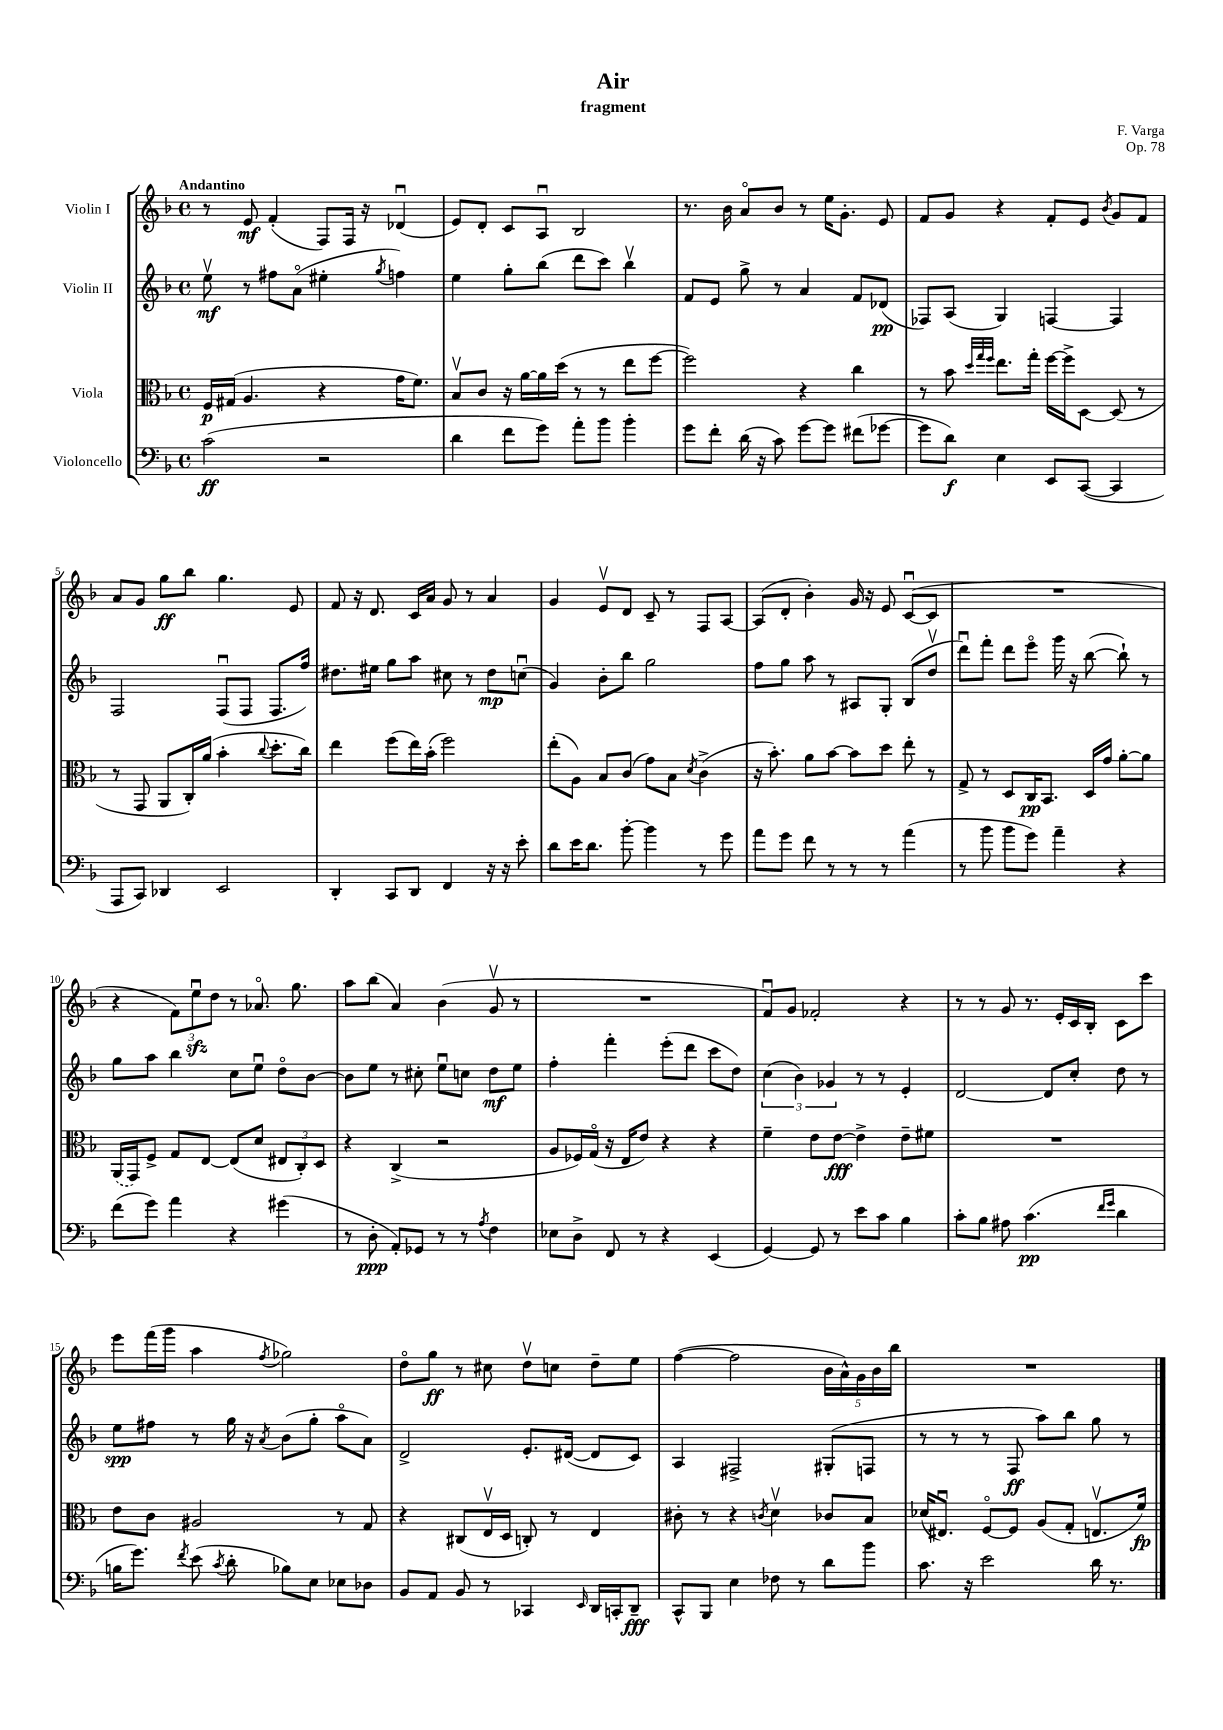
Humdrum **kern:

**kern	**dynam	**kern	**dynam	**kern	**dynam	**kern	**dynam
*part4	*part4	*part3	*part3	*part2	*part2	*part1	*part1
*staff4	*staff4	*staff3	*staff3	*staff2	*staff2	*staff1	*staff1
*I"Violoncello	*	*I"Viola	*	*I"Violin II	*	*I"Violin I	*
*clefF4	*	*clefC3	*	*clefG2	*	*clefG2	*
*k[b-]	*	*k[b-]	*	*k[b-]	*	*k[b-]	*
*M4/4	*	*M4/4	*	*M4/4	*	*M4/4	*
*met(c)	*	*met(c)	*	*met(c)	*	*met(c)	*
=1	=1	=1	=1	=1	=1	=1	=1
!	!	!	!	!	!	!LO:TX:a:B:t=Andantino	!
(2c\	ff	16F/LL	p	8eev\	mf	8r	.
.	.	(16G#X/JJ	.	.	.	.	.
.	.	4.A/	.	8r	.	8e/	mf
.	.	.	.	8ff#X\L	.	(4f'/	.
.	.	.	.	(8a\J	.	.	.
2r	.	4r	.	4ee#X'\	.	8F/L)	.
.	.	.	.	.	.	16F/Jk	.
.	.	.	.	.	.	16r	.
.	.	.	.	8qgg/	.	.	.
.	.	16g\KL	.	4ffn\)	.	(4d-Xu/	.
.	.	8.f\J)	.	.	.	.	.
=2	=2	=2	=2	=2	=2	=2	=2
4d\	.	8B-v/L	.	4ee\	.	8e/L)	.
.	.	8c/J	.	.	.	8d'/J	.
8f\L	.	16r	.	8gg'\L	.	8c/L	.
.	.	[16a\LL	.	.	.	.	.
8g\J)	.	16a\]	.	(8bb-\J	.	8Au/J	.
.	.	(16dd\JJ	.	.	.	.	.
8a'\L	.	8r	.	8ddd\L	.	2B-/	.
8b-\J	.	8r	.	8ccc\J)	.	.	.
4b-'\	.	8ee\L	.	4bb-v\	.	.	.
.	.	[8ff\J	.	.	.	.	.
=3	=3	=3	=3	=3	=3	=3	=3
8g\L	.	2ff\])	.	8f/L	.	8.r	.
8f'\J	.	.	.	8e/J	.	.	.
.	.	.	.	.	.	16b-\	.
(16d\	.	.	.	8gg^\	.	8a/L	.
16r	.	.	.	.	.	.	.
8c\)	.	.	.	8r	.	8b-/J	.
[8g\L	.	4r	.	4a/	.	8r	.
8g\J]	.	.	.	.	.	16ee\KL	.
.	.	.	.	.	.	8.g'\J	.
(8f#X\L	.	4cc\	.	8f/L	.	.	.
[8g-X\J	.	.	.	(8d-X/J	pp	8e/	.
=4	=4	=4	=4	=4	=4	=4	=4
8g-\L]	.	8r	.	8F-X/L)	.	8f/L	.
8d\J)	f	8b-\	.	(8A/J	.	8g/J	.
.	.	32qqdd/LLL	.	.	.	.	.
.	.	32qqgg/	.	.	.	.	.
.	.	32qqff/JJJ	.	.	.	.	.
4E\	.	8.ee\L	.	4G/)	.	4r	.
.	.	16gg'\Jk	.	.	.	.	.
8EE/L	.	[16ff\LL	.	[4Fn/	.	8f'/L	.
.	.	16ff^\J]	.	.	.	.	.
([8CC/J	.	[8D\J	.	.	.	8e/J	.
.	.	.	.	.	.	8qb-/	.
4CC/]	.	(8D/]	.	4F/]	.	8g/L	.
.	.	8r	.	.	.	8f/J	.
!!LO:LB:g=z
=5	=5	=5	=5	=5	=5	=5	=5
8AAA/L	.	8r	.	2F/	.	8a/L	.
8CC/J)	.	8GG/	.	.	.	8g/J	.
4DD-X/	.	8AA/L	.	.	.	8gg\L	ff
.	.	16C'/L)	.	.	.	8bb-\J	.
.	.	(16a/JJ	.	.	.	.	.
2EE/	.	4b-'\	.	(8Fu/L	.	4.gg\	.
.	.	.	.	8F/J	.	.	.
.	.	8qqcc/	.	.	.	.	.
.	.	8.dd'\L	.	8.F/L	.	.	.
.	.	.	.	.	.	8e/	.
.	.	16cc\Jk)	.	16ff/Jk)	.	.	.
=6	=6	=6	=6	=6	=6	=6	=6
4DD'/	.	4ee\	.	8.dd#X\L	.	8f/	.
.	.	.	.	.	.	16r	.
.	.	.	.	16ee#X\Jk	.	8.d/	.
8CC/L	.	(8ff\L	.	8gg\L	.	.	.
8DD/J	.	16ee\L)	.	8aa\J	.	16c/LL	.
.	.	(16b-'\JJ	.	.	.	16a/JJ	.
4FF/	.	2ff\)	.	8cc#X\	.	8g/	.
.	.	.	.	8r	.	8r	.
16r	.	.	.	8dd#\L	mp	4a/	.
16r	.	.	.	.	.	.	.
8e'\	.	.	.	(8ccnu\J	.	.	.
=7	=7	=7	=7	=7	=7	=7	=7
8d\L	.	(8ee'\L	.	4g/)	.	4g/	.
16e\K	.	8A\J)	.	.	.	.	.
8.d\J	.	.	.	.	.	.	.
.	.	8B-/L	.	8b-'\L	.	8ev/L	.
[8b-'\	.	(8c/J	.	8bb-\J	.	8d/J	.
4b-\]	.	8g\L)	.	2gg\	.	8c~/	.
.	.	8B-\J	.	.	.	8r	.
.	.	8qd/	.	.	.	.	.
8r	.	(4c^\	.	.	.	8F/L	.
8g\	.	.	.	.	.	[8A/J	.
=8	=8	=8	=8	=8	=8	=8	=8
8a\L	.	16r	.	8ff\L	.	(8A/L]	.
.	.	8.b-'\)	.	.	.	.	.
8g\J	.	.	.	8gg\J	.	8d'/J	.
8f\	.	8a\L	.	8aa\	.	4b-'\)	.
8r	.	[8b-\J	.	8r	.	.	.
8r	.	8b-\L]	.	8A#X/L	.	16g/	.
.	.	.	.	.	.	16r	.
8r	.	8dd\J	.	8G'/J	.	8e/	.
(4a\	.	8ee'\	.	(8B-/L	.	([8cu/L	.
.	.	8r	.	8ddv/J	.	8c/J]	.
=9	=9	=9	=9	=9	=9	=9	=9
8r	.	8G^/	.	8dddu\L)	.	1r	.
8b-\	.	8r	.	8fff'\J	.	.	.
8b-\L	.	8D/L	.	8ddd\L	.	.	.
8g\J)	.	16C/K	pp	8eee\J	.	.	.
.	.	8.BB-/J	.	.	.	.	.
4a~\	.	.	.	16ggg\	.	.	.
.	.	.	.	16r	.	.	.
.	.	16D/LL	.	([8bb-\	.	.	.
.	.	16g/JJ	.	.	.	.	.
4r	.	[8a'\L	.	8bb-`\])	.	.	.
.	.	8a\J]	.	8r	.	.	.
!!LO:LB:g=z
=10	=10	=10	=10	=10	=10	=10	=10
(8f\L	.	(16AA/LL	.	8gg\L	.	4r	.
.	.	16GG/J)	.	.	.	.	.
8g\J)	.	8F^/J	.	8aa\J	.	.	.
4a\	.	8G/L	.	4bb-\	.	12f\L)	.
.	.	.	.	.	.	12eezzu\	.
.	.	[8E/J	.	.	.	.	.
.	.	.	.	.	.	12dd\J	.
4r	.	(8E/L]	.	8cc\L	.	8r	.
.	.	8d/J	.	8eeu\J	.	8.a-X/	.
(4g#X\	.	12E#X/L	.	8dd\L	.	.	.
.	.	.	.	.	.	8.gg\	.
.	.	12C'/)	.	.	.	.	.
.	.	.	.	[8b-\J	.	.	.
.	.	12D/J	.	.	.	.	.
=11	=11	=11	=11	=11	=11	=11	=11
8r	.	4r	.	8b-\L]	.	8aa\L	.
8D'\	ppp	.	.	8ee\J	.	(8bb-\J	.
8AA'/L)	.	(4C^/	.	8r	.	4a/)	.
8GG-X/J	.	.	.	8cc#X'\	.	.	.
8r	.	2r	.	8eeu\L	.	(4b-\	.
8r	.	.	.	8ccn\J	.	.	.
8qA/	.	.	.	.	.	.	.
4F\	.	.	.	8dd\L	mf	8gv/	.
.	.	.	.	8ee\J	.	8r	.
=12	=12	=12	=12	=12	=12	=12	=12
8E-X\L	.	8A/L	.	4ff'\	.	1r	.
8D^\J	.	16F-X/L)	.	.	.	.	.
.	.	(16G/JJ	.	.	.	.	.
8FF/	.	16r	.	4fff'\	.	.	.
.	.	16E/KL	.	.	.	.	.
8r	.	8e/J)	.	.	.	.	.
4r	.	4r	.	(8eee'\L	.	.	.
.	.	.	.	8ddd\J	.	.	.
(4EE/	.	4r	.	8ccc\L	.	.	.
.	.	.	.	8dd\J)	.	.	.
=13	=13	=13	=13	=13	=13	=13	=13
[4GG/)	.	4f~\	.	(6cc\	.	8fu/L)	.
.	.	.	.	.	.	8g/J	.
.	.	.	.	6b-\)	.	.	.
8GG/]	.	8e\L	.	.	.	2f-X'/	.
.	.	.	.	6g-X/	.	.	.
8r	.	[8e\J	fff	.	.	.	.
8e\L	.	4e^\]	.	8r	.	.	.
8c\J	.	.	.	8r	.	.	.
4B-\	.	8e~\L	.	4e'/	.	4r	.
.	.	8f#X\J	.	.	.	.	.
=14	=14	=14	=14	=14	=14	=14	=14
8c'\L	.	1r	.	[2d/	.	8r	.
8B-\J	.	.	.	.	.	8r	.
8A#X\	.	.	.	.	.	8g/	.
(4.c\	pp	.	.	.	.	8.r	.
.	.	.	.	8d/L]	.	.	.
.	.	.	.	.	.	16e'/LL	.
.	.	.	.	8cc'/J	.	16c/	.
.	.	.	.	.	.	16B-'/JJ	.
16qqf/LL	.	.	.	.	.	.	.
16qqg/JJ	.	.	.	.	.	.	.
4d\	.	.	.	8dd\	.	8c\L	.
.	.	.	.	8r	.	8ccc\J	.
!!LO:LB:g=z
=15	=15	=15	=15	=15	=15	=15	=15
16Bn\KL	.	8e\L	.	8ee\L	spp	8eee\L	.
8.g\J)	.	.	.	.	.	.	.
.	.	8c\J	.	8ff#X\J	.	(16fff\L	.
.	.	.	.	.	.	16ggg\JJ	.
8qf/	.	.	.	.	.	.	.
(8e\	.	2A#X/	.	8r	.	4aa\	.
8qc/	.	.	.	.	.	.	.
8d'\	.	.	.	16gg\	.	.	.
.	.	.	.	16r	.	.	.
.	.	.	.	8qa/	.	8qff/	.
8B-X\L)	.	.	.	(8b-\L	.	2gg-X\)	.
8E\J	.	.	.	8gg'\J	.	.	.
8E-X\L	.	8r	.	8aa\L	.	.	.
8D-X\J	.	8G/	.	8a\J)	.	.	.
=16	=16	=16	=16	=16	=16	=16	=16
8BB-/L	.	4r	.	2d^/	.	8dd\L	.
8AA/J	.	.	.	.	.	8gg\J	ff
8BB-/	.	(8C#X/L	.	.	.	8r	.
8r	.	16Ev/L	.	.	.	8cc#X\	.
.	.	16D/JJ	.	.	.	.	.
4CC-X/	.	8Cn'/)	.	8.e'/L	.	8ddv\L	.
.	.	8r	.	.	.	8ccn\J	.
.	.	.	.	([16d#X/Jk	.	.	.
16qqEE/	.	.	.	.	.	.	.
16DD/LL	.	4E/	.	8d#/L]	.	8dd~\L	.
16CCn'/J	.	.	.	.	.	.	.
8DD~/J	fff	.	.	8c/J)	.	8ee\J	.
=17	=17	=17	=17	=17	=17	=17	=17
8CC^^/L	.	8c#X'\	.	4A/	.	([4ff\	.
8BBB-/J	.	8r	.	.	.	.	.
4E\	.	4r	.	2F#X^/	.	2ff\]	.
.	.	8qcn/	.	.	.	.	.
8F-X\	.	4dv\	.	.	.	.	.
8r	.	.	.	.	.	.	.
8d\L	.	8c-X/L	.	(8G#X'/L	.	20b-\LL	.
.	.	.	.	.	.	20a^^\)	.
.	.	.	.	.	.	20g\	.
8b-\J	.	8B-/J	.	8Fn/J	.	.	.
.	.	.	.	.	.	20b-\	.
.	.	.	.	.	.	20bb-\JJ	.
=18	=18	=18	=18	=18	=18	=18	=18
8.c\	.	(16d-X/KL	.	8r	.	1r	.
.	.	8.E#Xu/J)	.	.	.	.	.
.	.	.	.	8r	.	.	.
16r	.	.	.	.	.	.	.
2e\	.	[8F/L	.	8r	.	.	.
.	.	8F/J]	.	8F/	ff	.	.
.	.	(8A/L	.	8aa\L)	.	.	.
.	.	8G'/J	.	8bb-\J	.	.	.
16d\	.	8.Env/L	.	8gg\	.	.	.
8.r	.	.	.	.	.	.	.
.	.	.	.	8r	.	.	.
.	.	16f/Jk)	fp	.	.	.	.
==	==	==	==	==	==	==	==
*-	*-	*-	*-	*-	*-	*-	*-
